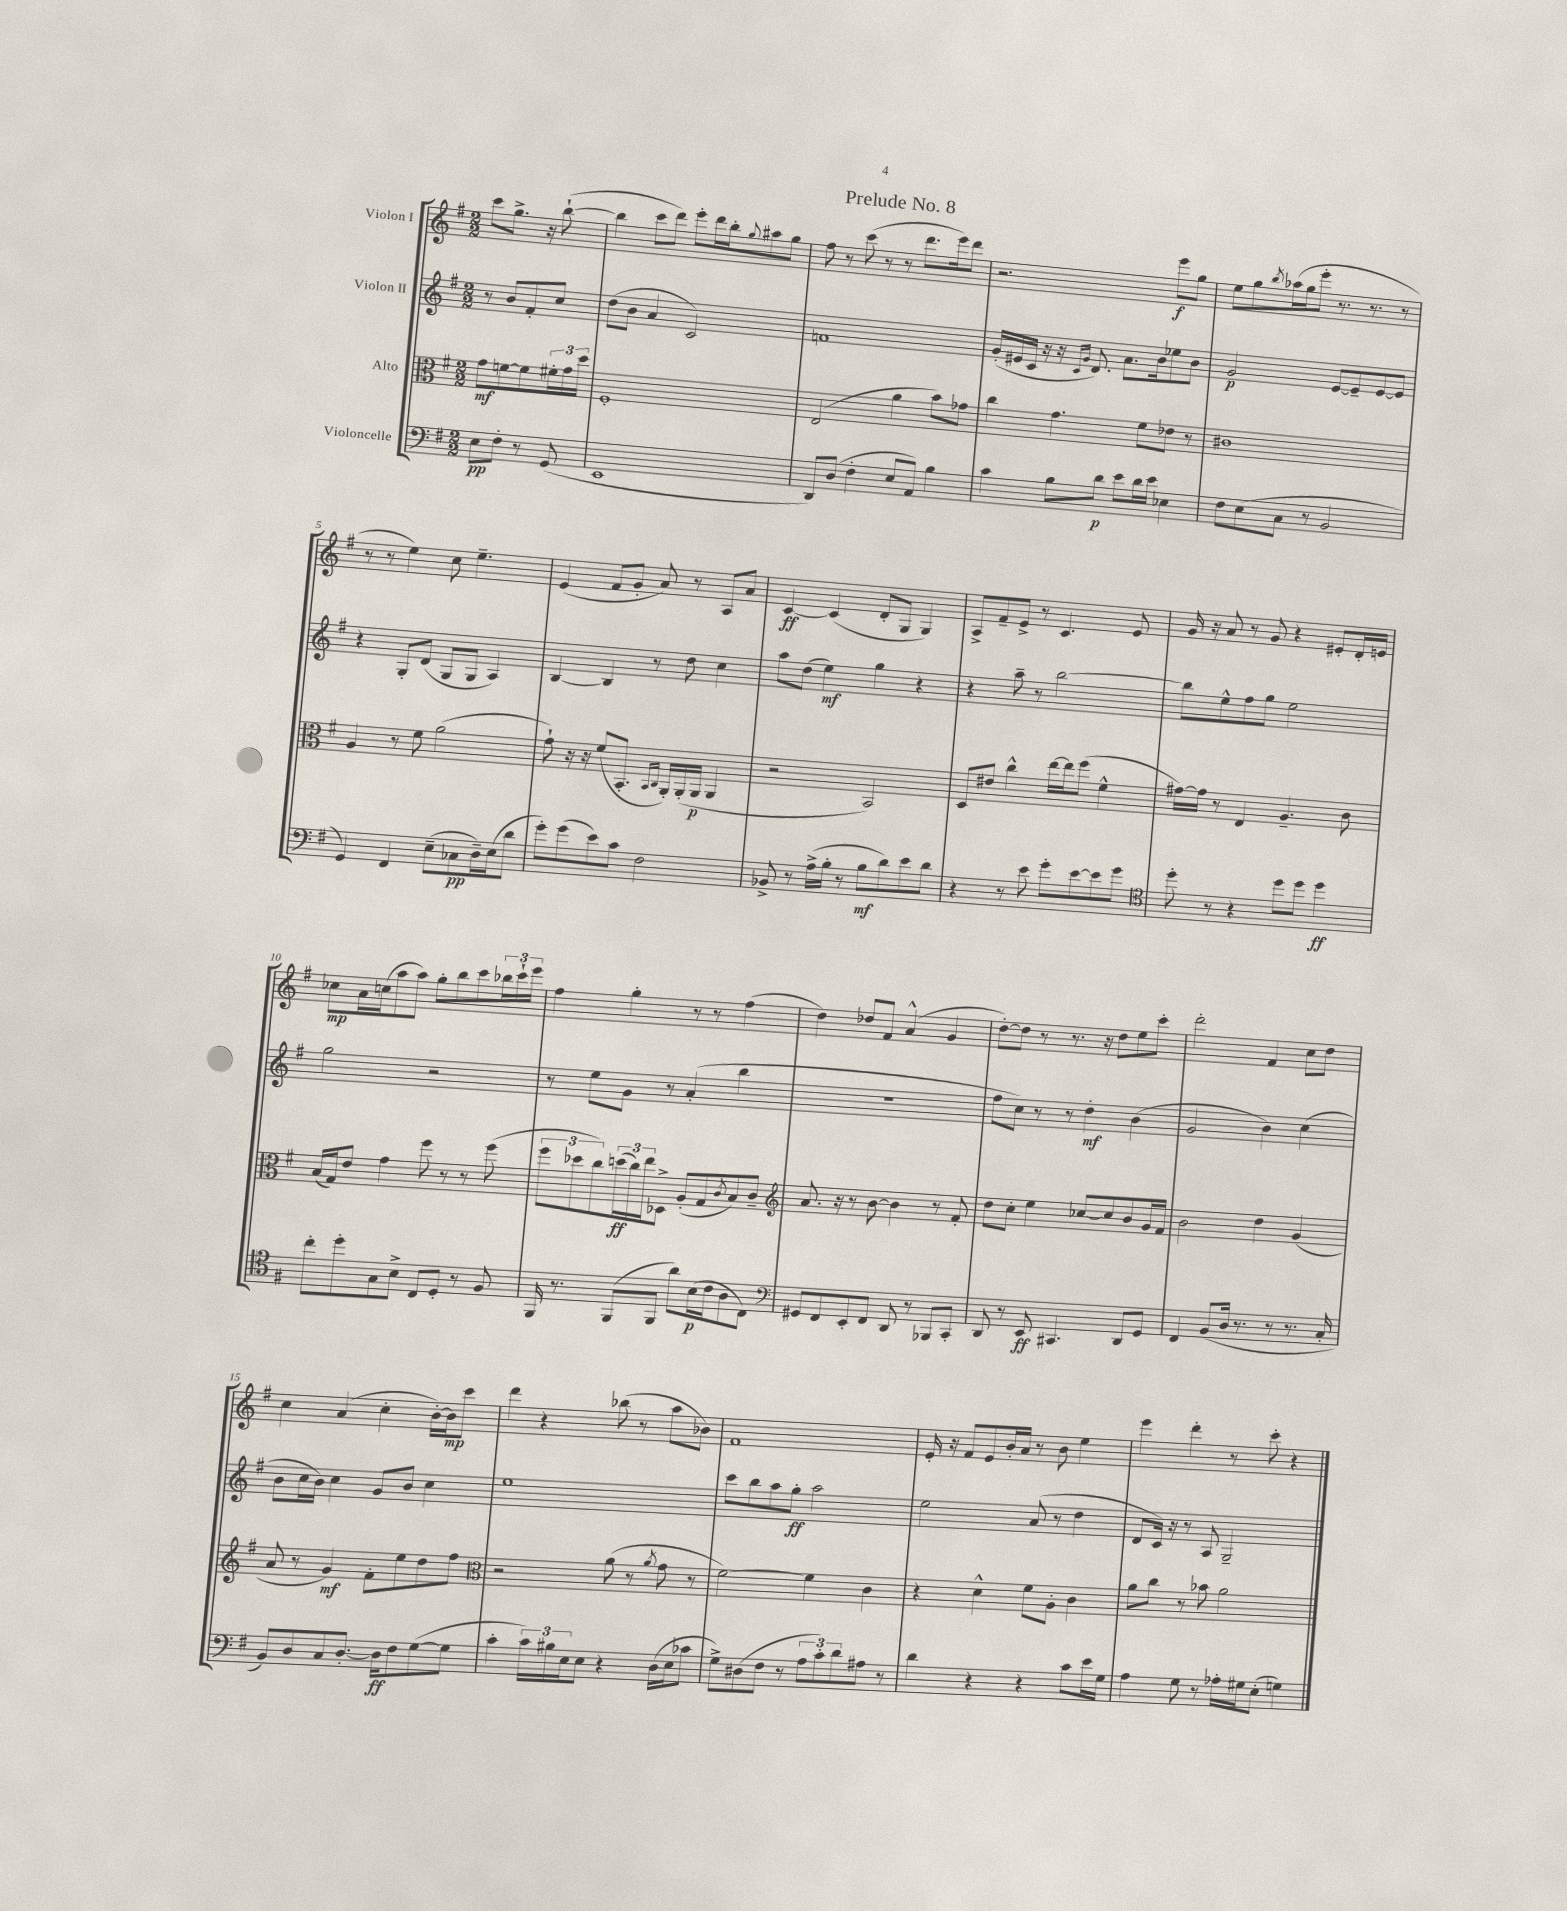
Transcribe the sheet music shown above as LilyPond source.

\header { title = "Prelude No. 8" }
<<
\new StaffGroup <<
\new Staff = "s0" \with { instrumentName = "Violon I" } {
    \clef treble \key g \major \numericTimeSignature \time 2/2 \partial 2
    c'''8 g''8.-> r16 b''8~-!( |
    b''4 c'''8 d'''8) e'''8-. d'''16 b''16-. \appoggiatura { g''8 } ais''8 g''8 |
    fis''8 r8 c'''8( r8 r8 d'''8. e'''16) d'''8 |
    r2. e'''8\f g''8 |
    e''8 g''8 \acciaccatura { b''8 } aes''16( g''16 e'''8-. r8. r8. r8 |
    r8 r8 e''4) c''8 e''4.-- |
    e'4( fis'8 g'8-. a'8) r8 a8 a'8 |
    c'4~\ff c'4( d'8-. g8 g4) |
    a8-> fis'8-- e'8-> r8 c'4. e'8 |
    g'16 r16 a'8 r8 g'8 r4 eis'8-. d'16-. e'16 |
    ces''8\mp a'16 c''16( a''8 a''8) g''8-. b''8 c'''8 \tuplet 3/2 { bes''16 c'''16-! e'''16 } |
    fis''4 g''4-. r8 r8 fis''4( |
    d''4) des''8 fis'8 a'4-^( g'4 |
    d''8~-.) d''8 r8 r8. r16 d''8 e''8 c'''8-. |
    d'''2-. fis'4 c''8 d''8 |
    c''4 a'4( c''4-. b'16~-.) b'16\mp c'''8 |
    d'''4 r4 bes''8( r8 a''8 bes'8) |
    fis'1 |
    e'16-. r16 fis'8 e'8 b'16-. a'16 r8 b'8 e''4 |
    e'''4 d'''4-. r8 c'''8-. r4 \bar "|." |
}
\new Staff = "s1" \with { instrumentName = "Violon II" } {
    \clef treble \key g \major \numericTimeSignature \time 2/2 \partial 2
    r8 b'8 fis'8-. c''8 |
    d''8( b'8 a'4 c'2) |
    f'1 |
    g'16-.( eis'16 c'16 r16 r16 \grace { c'16 g'16 } d'8.) a'8. b'16 ees''8 b'8 |
    g'2\p e'8~ e'8-- e'8~ e'8 |
    r4 g8-. d'8( g8 g8 a4) |
    b4~ b4 r8 d''8 c''4 |
    a''8 d''8( e''4\mf) g''4 r4 |
    r4 a''8-- r8 b''2~ |
    b''8 e''8-^ fis''8 g''8 e''2 |
    g''2 r2 |
    r8 e''8 g'8 r8 a'4-.( b''4 |
    r1 |
    fis''8 c''8) r8 r8 d''4-.\mf b'4( |
    g'2 b'4) c''4( |
    b'8 c''16 b'16) c''4 g'8 b'8 c''4 |
    e''1 |
    c'''8 b''8 a''8 g''8-.\ff a''2 |
    e''2 a'8( r8 d''4 |
    d'8 c'16) r16 r8 a8 g2-- \bar "|." |
}
\new Staff = "s2" \with { instrumentName = "Alto" } {
    \clef alto \key g \major \numericTimeSignature \time 2/2 \partial 2
    g'8\mf f'8~ f'8 \tuplet 3/2 { fis'16-. g'16 d''16 } |
    fis1-. |
    e2( a'4 b'8) ges'8 |
    c''4 g'4. fis'8 ees'8 r8 |
    cis'1 |
    a4 r8 fis'8 a'2( |
    g'8-!) r16 r16 fis'8( b,8.-. \grace { b,16 c16 } a,16-.) a,16-.( a,16\p a,4 |
    r2 b,2) |
    d8 eis'8 c''4-^ e''16~ e''16 fis''8( fis'4-^ |
    gis'16~) gis'16 r8 e4 a4.-- c'8 |
    b16( g16) e'8 g'4 fis''8 r8 r8 fis''8( |
    \tuplet 3/2 { fis''8 des''8 c''8) } \tuplet 3/2 { d''16\ff( c''16) e''16 } des8-> a8-.( g8 \acciaccatura { c'8 } b8) c'8-- |
    \clef treble a'8. r16 r8 b'8~ b'4 r8 fis'8-. |
    d''8 c''8-. e''4 ces''8~ ces''8 b'8 g'16 fis'16 |
    b'2 d''4 g'4( |
    a'8 r8 g'4\mf) fis'8-. e''8 d''8 fis''8 |
    \clef alto r2 a'8( r8 \acciaccatura { a'8 } g'8 r8 |
    fis'2~) fis'4 c'4 |
    r4 d'4-^ fis'8 a8-. c'4 |
    a'8 c''8 r8 bes'8 a'2 \bar "|." |
}
\new Staff = "s3" \with { instrumentName = "Violoncelle" } {
    \clef bass \key g \major \numericTimeSignature \time 2/2 \partial 2
    e8\pp fis8-. r8 g,8( |
    e,1 |
    d,8) d8( fis4-. e8 a,8) b4 |
    c'4 b8 d'8\p e'8 d'16 e'16 ees4 |
    fis8 e8( c8 r8 b,2 |
    g,4) fis,4 e8--( ces8\pp d16--) e16( d'8 |
    g'8-.) g'8( e'8) c'8 fis2 |
    bes,8-> r8 a16->( b16-. r8 b8\mf d'8) e'8 d'8 |
    r4 r8 e'8 g'8-. e'8~ e'8 g'8 |
    \clef tenor d''8-. r8 r4 d''8 d''8 d''4\ff |
    c''8-. d''8-. g8 b8-> c8 d8-. r8 fis8 |
    fis,16 r8. fis,8( fis,8 a'8) b16\p( c'16 a8 c8) |
    \clef bass gis,8 fis,8 e,8-. fis,8 d,8 r8 bes,,8 c,8-. |
    d,8 r8 e,8\ff cis,4. d,8 g,8 |
    fis,4 b,8( d16 r8. r8 r8. c16-. |
    b,8) d8 c8 d8.~-. d16\ff fis8 g8~( g8 |
    c'4-. \tuplet 3/2 { c'16) bis16 e16 } e8 r4 d16( e16 ces'8 |
    g8->) dis8( fis8 r8 \tuplet 3/2 { a8 c'8-.) d'8 } ais8 r8 |
    d'4 r4 r4 c'8 e'16 g16 |
    a4 g8 r8 aes16-. gis16 e8-.( g4) \bar "|." |
}
>>
>>
